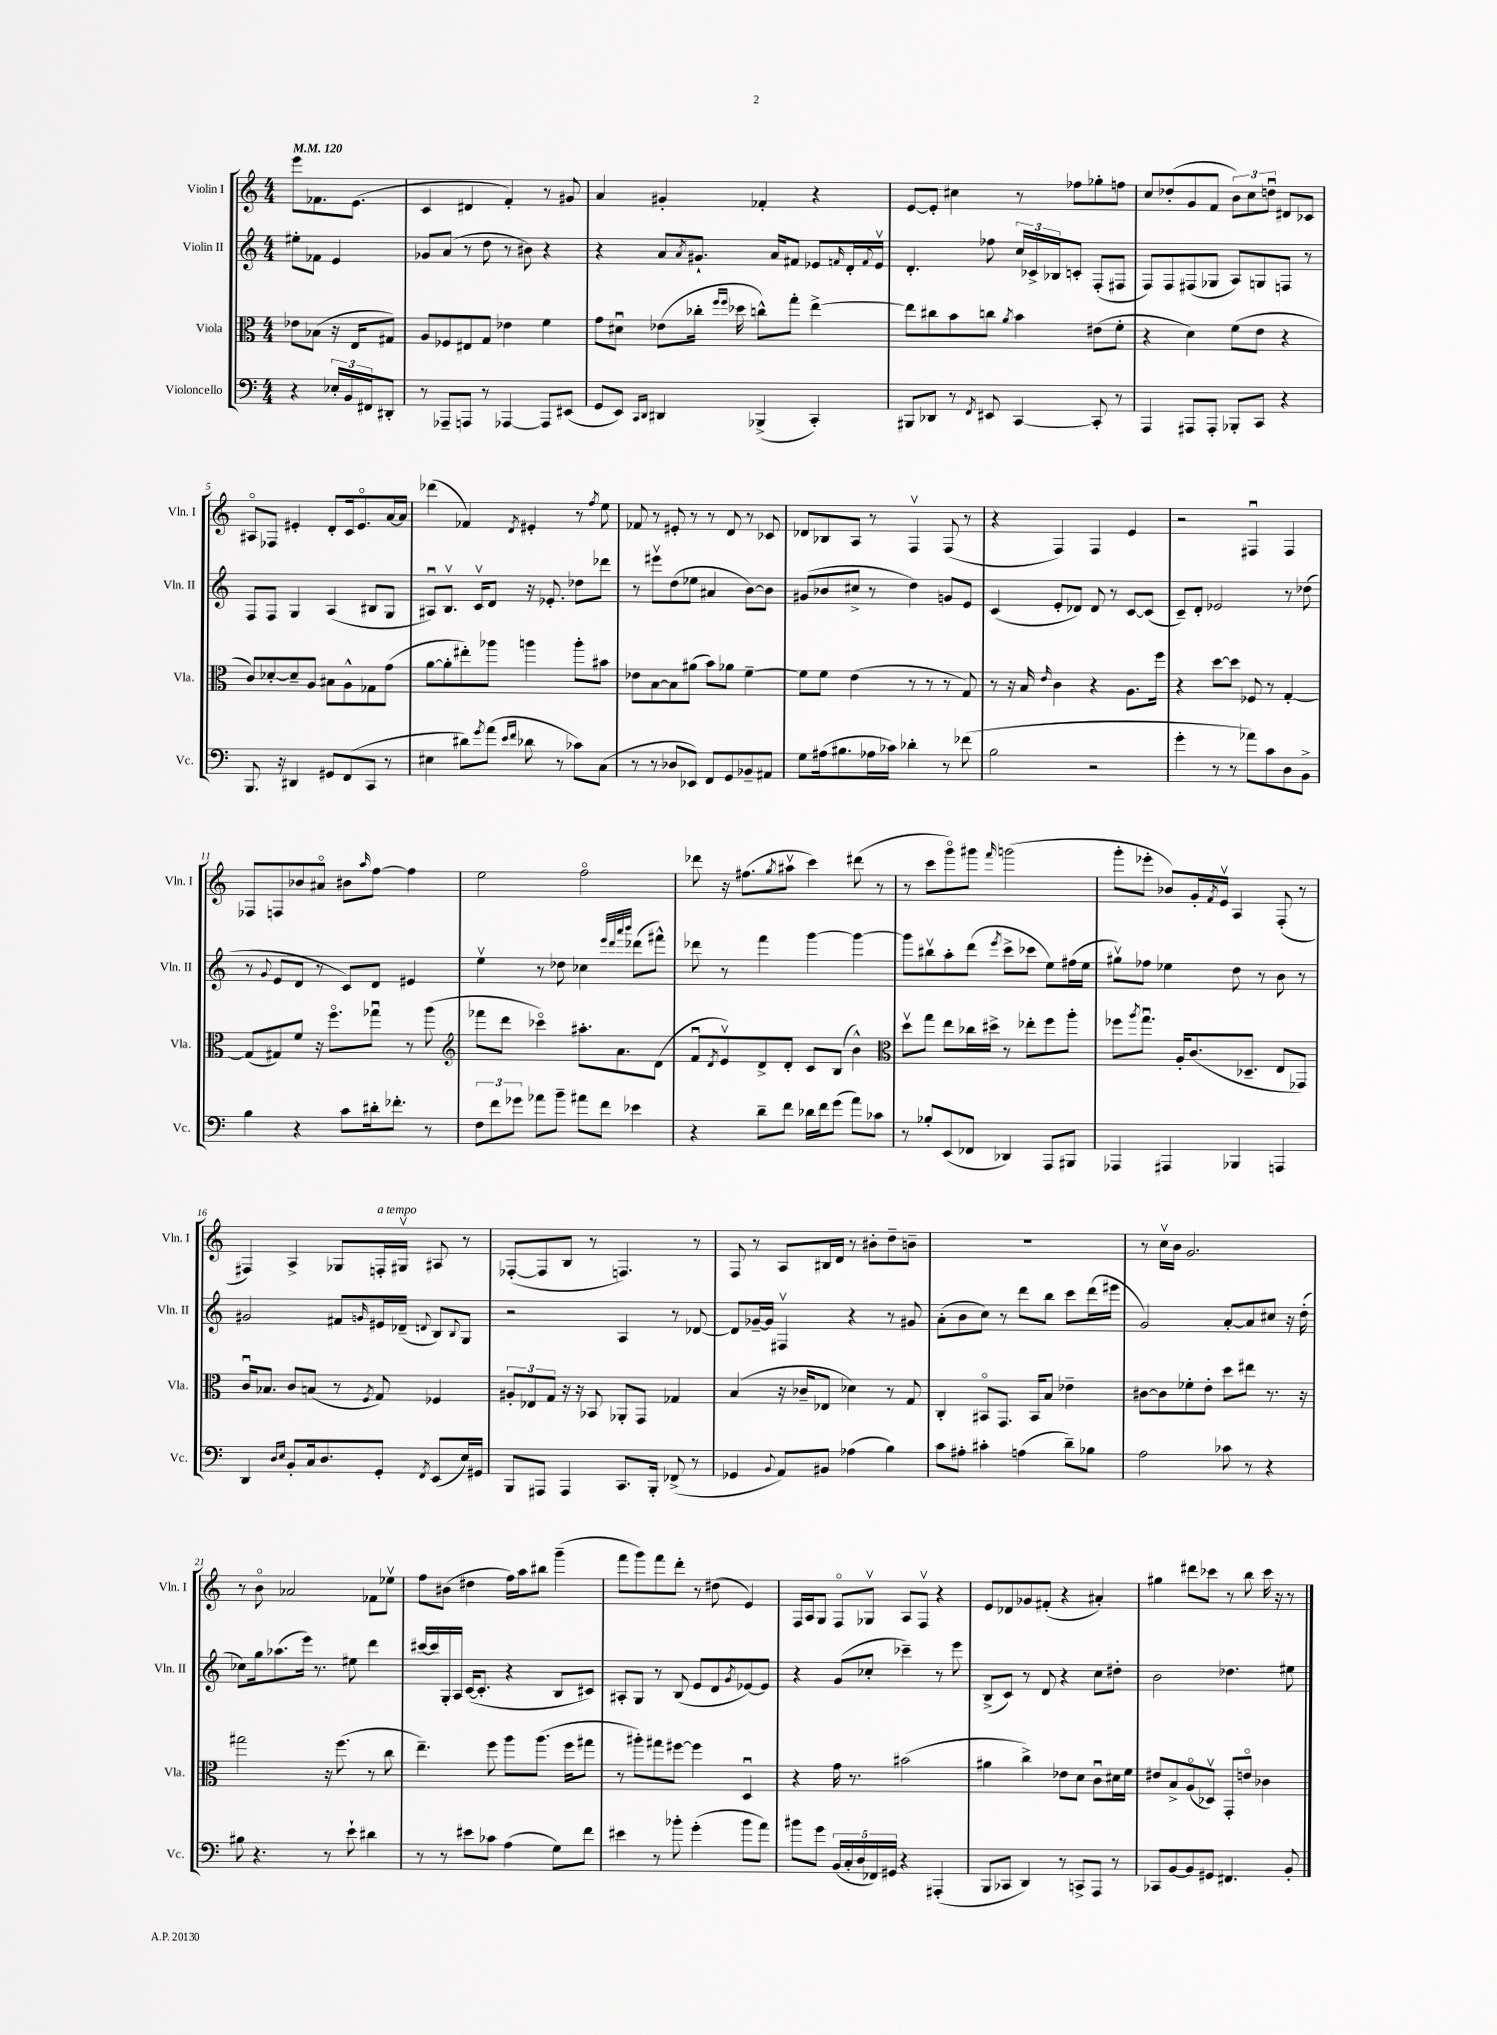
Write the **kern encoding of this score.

**kern	**kern	**kern	**kern
*staff4	*staff3	*staff2	*staff1
*clefF4	*clefC3	*clefG2	*clefG2
*k[]	*k[]	*k[]	*k[]
*M4/4	*M4/4	*M4/4	*M4/4
*MM120	*MM120	*MM120	*MM120
4r	8e-	8ee#'	8eee
.	(8B-	8f-	8.f-
24E-'	16r	4e	.
24BB	.	.	.
.	16E	.	(8.e
24FF#	.	.	.
8DD#'	8G#)	.	.
=	=	=	=
8r	8A	8g-	4c
8AAA-~	8F-	(8a	.
8AAA	8E#	8r	4d#
8r	8G	8dd	.
[4AAA-	4e-	8r	4f')
.	.	8b#)	.
8AAA-]	4f	4r	8r
(8EE#	.	.	8g#
=	=	=	=
8GG	8g	4r	4a
8EE)	8d#u	.	.
16qqCC	.	.	.
16qqDD	.	.	.
4DD#	(8e-	8a	4g#'
.	.	8qa	.
.	16cc-'	8.g#`	.
.	16qqff	.	.
.	16qqff	.	.
.	16dd-	.	.
(4BBB-^	8cc^^)	.	4f-'
.	.	16a	.
.	8gg'	8f#	.
4CC')	[4ee^	8e-	4r
.	.	16qqf	.
.	.	16d'	.
.	.	8qqf	.
.	.	16e-v	.
=	=	=	=
8BBB#	8ee]	4.d'	[8e
8DD-	8cc#	.	8e']
8r	8b	.	4cc#
8qFF	.	.	.
8EE#	8cc	8ff-	.
.	8qa	.	.
[4CC	4b	24cc	8r
.	.	24c-^	.
.	.	24B-	.
.	.	8c'	8ff-
8CC']	(8e#	(8F'	8gg-'
8r	8f'	8F#	8ff
=	=	=	=
4AAA	4r	8F)	8cc
.	.	8F	(8dd-'
8AAA#	4d)	(8F#	8g
8AAA#'	.	8G-	8f
8BBB-'	(8f	8A)	12b)
.	.	.	12cc
8CC	8e	8G	.
.	.	.	12ddu
4r	4r	8F	8d#
.	.	8r	8c-
=	=	=	=
8.BBB	8c)	8F	8A#o
.	[8d-'	8F	8F-
16r	.	.	.
4DD#	8d-~]	4G	4e#'
.	8A	.	.
8GG#	8B#	(4A	8d'
(8FF	8A^^	.	16c
.	.	.	8.e#o
8CC	8G-	8B#	.
8r	(8g	8G	[16a
.	.	.	16a]
=	=	=	=
4E#	[8a	8A#u)	(4ddd-
.	8a']	8.Bv	.
8d#)	8ee#')	.	4f-)
.	.	16cv	.
8qg	.	.	.
(8a	8aa-	8d	.
16qqe	.	.	.
16qqf	.	.	8qd
8d-	4aa	16r	4e#'
.	.	8.e-'	.
8r	.	.	.
8c-)	8aa'	8dd-	8r
.	.	.	8qff
(8C	8b#	8ddd-	8ee
=	=	=	=
8r	8e-	8r	8f-
8r	[8B	8eee#v	8r
8D-	8B]	(8dd	8e#'
8EE-)	(8a#	8ee-	8r
8FF	8b)	4a#	8r
8GG	8a-	.	8d
8BB-~	[4f~	[8b)	8r
8AA#	.	8b]	8c-
=	=	=	=
8G	8f]	(8g#	8d-
(16A#	8f	8b-	8B-
8.B#	.	.	.
.	(4e	8cc#^	8A
16A-	.	8r	8r
16c-)	.	.	.
4d-'	8r	4dd)	4Fv
.	8r	.	.
8r	8r	8g	(8F
(8f-	8G)	8e	8r
=	=	=	=
2B	8r	(4c	4r
.	16r	.	.
.	16B	.	.
.	16qqe	.	.
.	4c	8e'	4F)
.	.	8d-)	.
2r	4r	8d-	4F
.	.	8r	.
.	8.A	[8c	4e
.	.	(8c]	.
.	16ff	.	.
=	=	=	=
4g'	4r	8c~)	2r
.	.	8d'	.
8r	[8dd	2e-	.
8r	8dd]	.	.
8a-)	8F-	.	4F#u
8c	8r	.	.
8D	[4G'	8r	4F#
8BB^	.	(8dd-	.
=	=	=	=
4B	(8G]	8r	8F-
.	.	8qqg	.
.	8G#)	8e	8F
4r	8f	8d	8b-
.	16r	8r	8a#o
.	8.ffo	.	.
8c	.	8c)	8b#
.	.	.	16qqaa
16d#'	8gg-u	8d	[8ff
8.f-'	.	.	.
.	8r	4e#	4ff]
8r	(8aa	.	.
=	=	=	=
*	*clefG2	*	*
12F	8fff-	4eev	2ee
12f	.	.	.
.	8ddd	.	.
12g-	.	.	.
8a-	4ccc-o)	8r	.
8b~	.	8dd-	.
8a#	8.aa#'	4cc-	2ffo
8f	.	.	.
.	8.a	.	.
.	.	32qqeee	.
.	.	32qqddd	.
.	.	32qqaaa	.
.	.	32qqbbb	.
4e-	.	(8ddd-	.
.	(8d	8fff#^^)	.
=	=	=	=
4r	8fu	8ddd-	8ddd-
.	8qd	.	.
.	8ev)	8r	16r
.	.	.	(8.ff#
8d~	8d^	4fff	.
.	.	.	8qgg
8f	8d'	.	8aa#v
16d-	8c	[4ggg	4ccc)
16f	.	.	.
(8g	(8B	.	.
8a)	4b^^)	4ggg_	(8ddd#
8c-	.	.	8r
=	=	=	=
*	*clefC3	*	*
8r	8ddv	8ggg]	8r
8B-'	8gg	8bb#v	8ccc
(8EE	8ee	8aa'	8gggo)
8FF-	16cc-	(8ddd	8ggg#
.	16dd#^	.	.
.	.	8qeee	16qqfff
4DD-)	8r	8ccc^	(2ggg
.	8ee-'	8ccc-	.
8AAA	8ff	8ee)	.
8BBB#	8aa'	(16ff#	.
.	.	16ee	.
=	=	=	=
4AAA-	8ff-	8gg#v)	8ggg'
.	8qaa	.	.
.	8.ggu	8ff-	8eee-'
4AAA#	.	4ee-	8b-)
.	16A'	.	.
.	(8.c	.	16g'
.	.	.	8qf
.	.	.	16ev
4BBB-	.	8dd	4A
.	8.D-~	.	.
.	.	8r	.
4AAA	8E	8b	(8F'
.	8GG-)	8r	8r
=	=	=	=
4DD	16cu	2g#	4F#)
.	8.B-	.	.
16qqD	.	.	.
16qqE	.	.	.
8BB'	8c	.	4A^
16C	(8B	.	.
8.D	.	.	.
.	8r	8f#	8G-
.	8qF	16qqg	.
8GG'	8G)	16e#	16F'
.	.	(16d-~	16G#v
8qFF	.	8qqd	.
(8EE	4F-	8B)	8A#
.	.	8qqB	.
16E)	.	8G	8r
16GG#	.	.	.
=	=	=	=
8BBB	12A#'	2r	([8F-'
.	12E-	.	.
8AAA#	.	.	8F-]
.	12G	.	.
4AAA#	16r	.	8B
.	16r	.	.
.	8BB-	.	8r
8.CC	8AA-'	4A	4.F)
.	8GG	.	.
16BBB'	.	.	.
(8FF-^	4G-	8r	.
8r	.	[8d-	8r
=	=	=	=
4GG-	(4B	8d-]	8F
.	.	[16g-~	8r
.	.	16g-]	.
8qqBB	.	.	.
8AA)	16r	4F#v	8A
.	16c-~	.	.
8BB#	8E-	.	16B#
.	.	.	16d
(4A-	4d-)	4r	8r
.	.	.	8b#'
4B)	8r	8r	8dd~
.	8G	8g#	8b~
=	=	=	=
8c	4C'	(8a'	1r
8A#'	.	8b	.
4c#'	8BB#o	8cc)	.
.	8.GG	8r	.
(4A	.	8ddd	.
.	16BB#	.	.
.	8B	8bb	.
8d~)	4e-~	8ccc	.
8B-	.	(16ddd	.
.	.	16eee#	.
=	=	=	=
2A	[8c#	2g)	8r
.	8c#]	.	16ccv
.	.	.	16b
.	8f-'	.	2.g
.	8e'	.	.
8c-	8dd	[8a'	.
8r	8ee#	8a]	.
4r	8.r	8cc#	.
.	.	16r	.
.	16r	(16dd'	.
=	=	=	=
8B#	2gg#	8cc-)	8r
4.r	.	16gg	8bo
.	.	(8.aa-	.
.	.	.	2a-
.	.	16eee)	.
.	.	8.r	.
8r	16r	.	.
.	(8.ff	.	.
8e`	.	8ee#	.
4d#	8r	4ddd	8f-
.	8cc	.	8ee-v
=	=	=	=
8r	4.ee~)	[16ccc#	8ff
.	.	16ccc#]	.
8r	.	16G'	(8b#
.	.	16A	.
8e#	.	([16c	4dd#
.	.	8.c']	.
8c-	8ff	.	.
(4A	8aa	4r	16ff)
.	.	.	16aa
.	(8.aa	.	8bb#
8G)	.	8B	(4ggg~
.	16ff	.	.
8f	8gg#	8c#)	.
=	=	=	=
4e#	8r	8A#'	8fff
.	8aa#')	8G	8ggg)
8r	8gg#	8r	8fff
8b-'	[8ff#	(8B	8ddd'
(4g'	4ff#]	8e	8r
.	.	8d	(8dd#
.	.	8qg	.
8b-	4Du	[8e-)	4e)
8a)	.	8e-]	.
=	=	=	=
8b#	4r	4r	16F
.	.	.	16A
8g	.	.	8G
(20BB	16g	(8g	8Fo
20C'	.	.	.
.	8.r	.	.
20D	.	.	.
.	.	8cc-'	8G-v
20FF-)	.	.	.
20GG#	.	.	.
4r	(2b#	4ccc-~)	8A
.	.	.	8Fv
(4AAA#'	.	8r	4r
.	.	8eee	.
=	=	=	=
8BBB	4a#	(8B^	8e
8CC-	.	8c)	8d-
4DD)	4cc^)	8r	8g-
.	.	8d	(8f#'
8r	8e-	4r	4r
8CC^	8d	.	.
8AAA	8cu	8cc	4a#')
8r	16d#	8dd#'	.
.	16f	.	.
=	=	=	=
8CC-	8e#	2b	4gg#
[8BB	8B^	.	.
8BB]	(8Ao	.	8ddd#
8GG#	8D-v)	.	8ccc-
4.FF#	8GG'	4.dd-	8r
.	8eo	.	8bb
.	4c-	.	16ccc-
.	.	.	16r
8BB'	.	8ee#	8r
==	==	==	==
*-	*-	*-	*-
